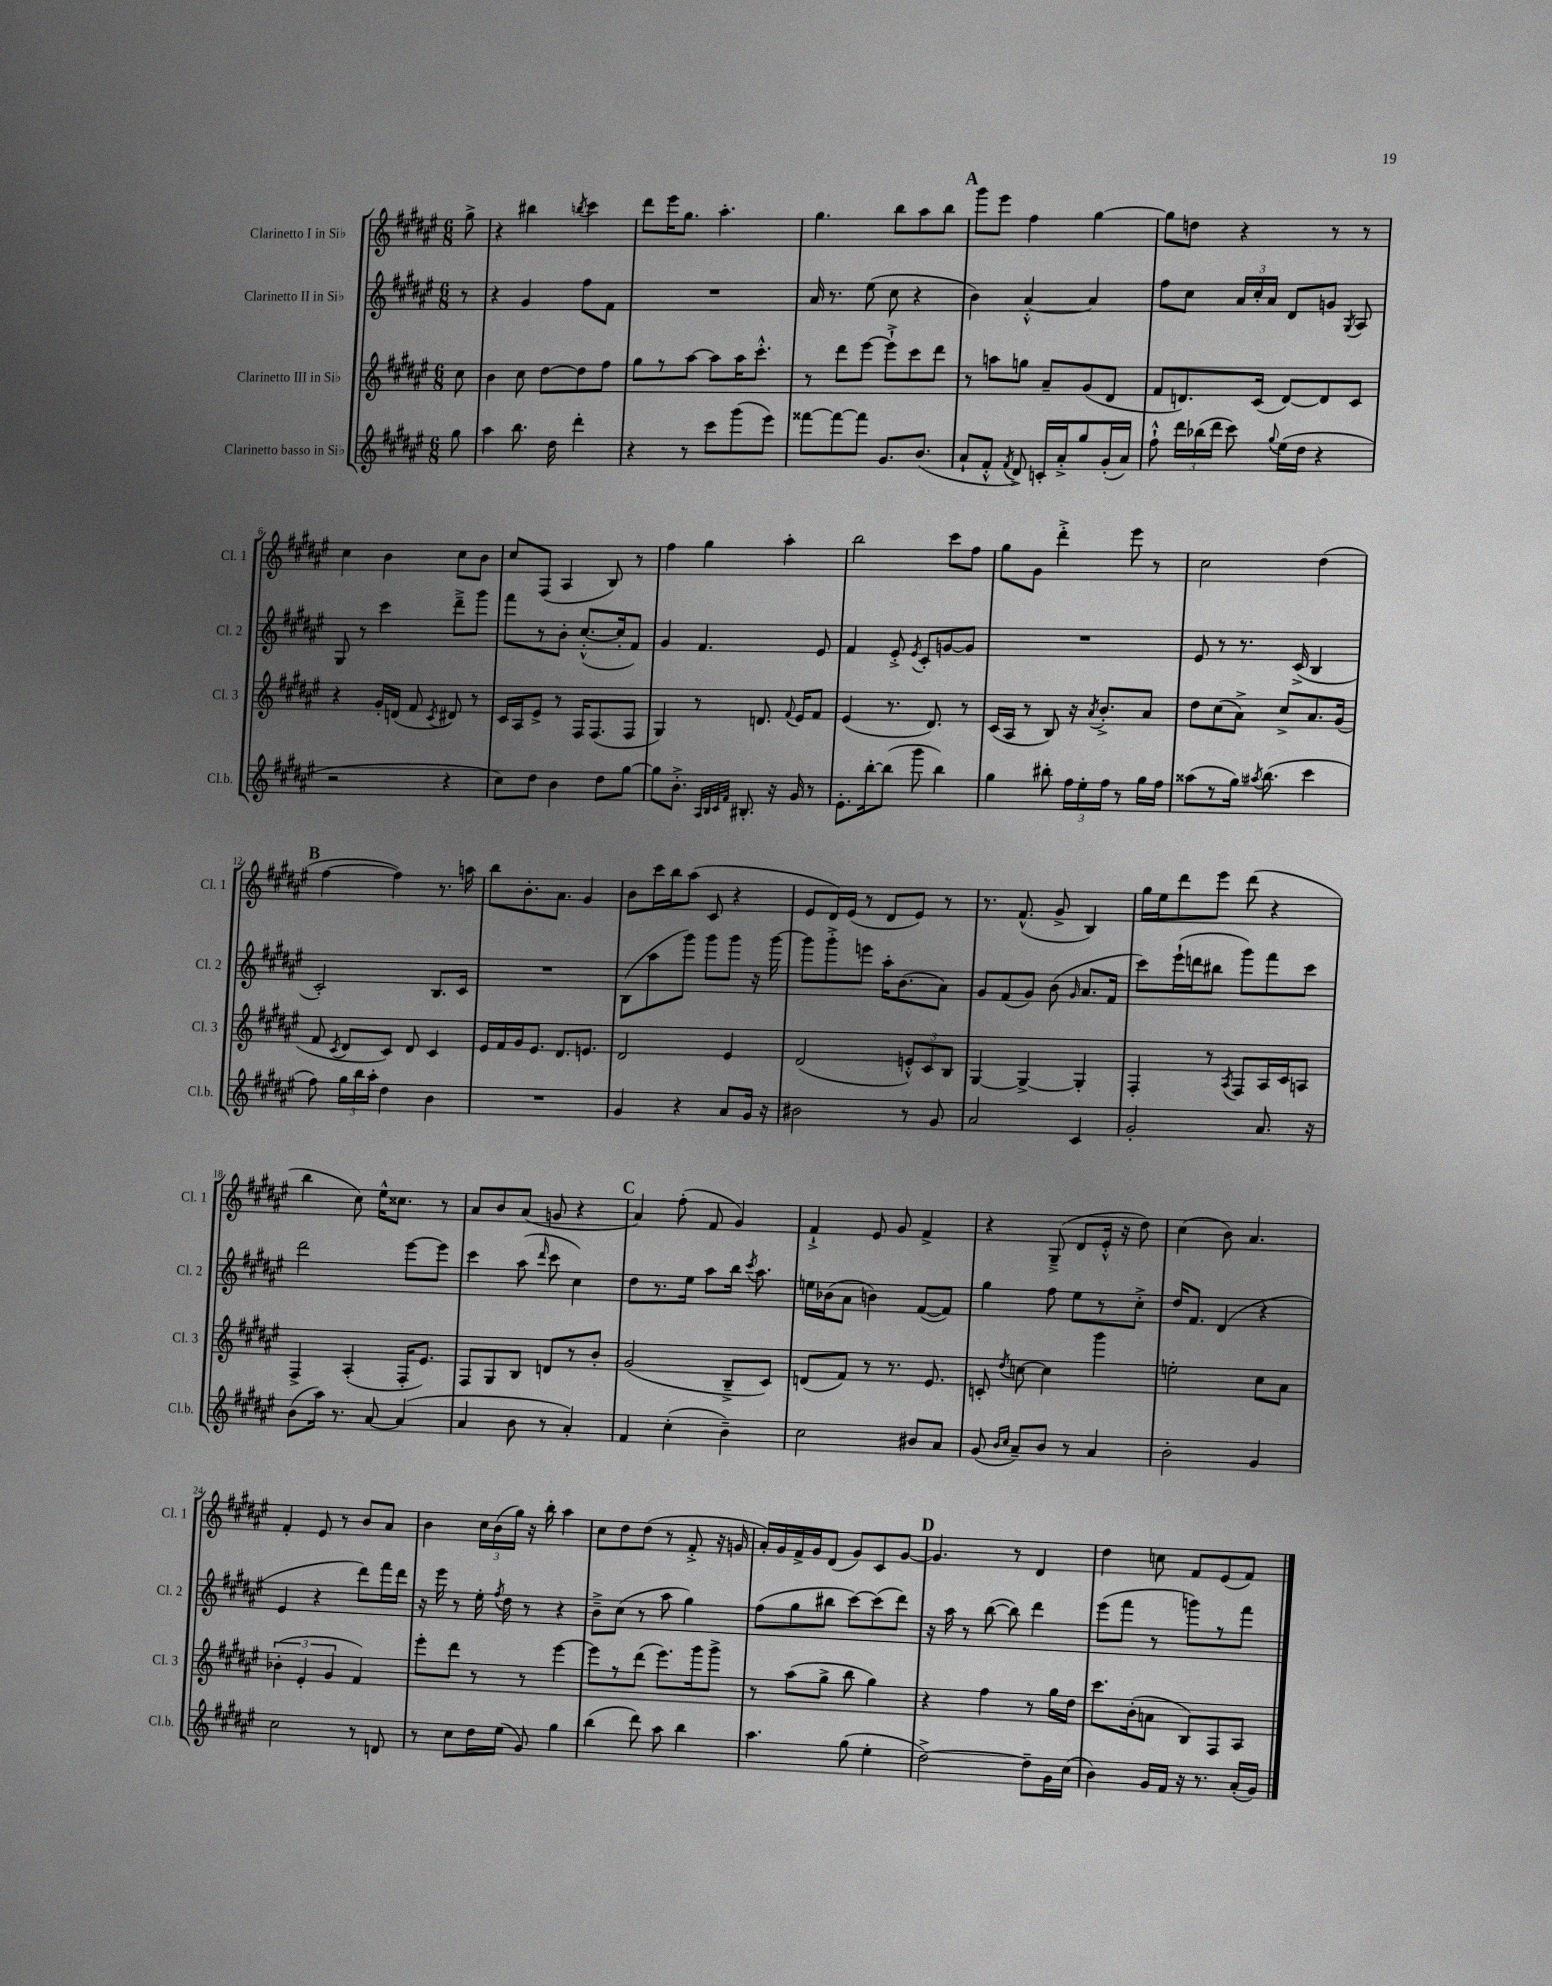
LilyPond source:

<<
\new StaffGroup <<
\new Staff = "s0" \with { instrumentName = "Clarinetto I in Sib" shortInstrumentName = "Cl. 1" } {
    \clef treble \key fis \major \numericTimeSignature \time 6/8 \partial 8
    \autoBeamOff gis''8-> |
    r4 bis''4 \acciaccatura { b''8 } cis'''4 |
    dis'''8[ eis'''16 gis''8.] ais''4.-. |
    gis''4. b''8[ ais''8 b''8] |
    \mark \markup { \bold "A" } gis'''8[ eis'''8] fis''4 gis''4~ |
    gis''8[ d''8] r4 r8 r8 |
    cis''4 b'4 cis''8[ b'8] |
    cis''8[ fis8]( ais4 b8) r8 |
    fis''4 gis''4 ais''4-. |
    b''2 cis'''8[ fis''8] |
    gis''8[ gis'8] dis'''4-.-> eis'''8 r8 |
    cis''2 dis''4( |
    \mark \markup { \bold "B" } fis''4~ fis''4) r8. a''16 |
    b''8[ b'8.-. ais'8.] gis'4 |
    b'8[ cis'''16 b''16 ais''8]( cis'8 r4 |
    eis'8[ dis'16) eis'16]( r8 dis'8[ eis'8]) r8 |
    r8. fis'8.-^( gis'8-> b4) |
    gis''16[ eis''16 dis'''8 eis'''8] dis'''8( r4 |
    b''4 cis''8) eis''16[-^ cisis''8.] r8 |
    ais'8[ b'8 ais'8]( g'8 r4 |
    \mark \markup { \bold "C" } ais'4) fis''8-.( fis'8 gis'4) |
    fis'4-!-> eis'8 gis'8 fis'4-> |
    r4 gis8--->( dis'8[ eis'16]-.-^ r16 dis''8) |
    cis''4( b'8) ais'4. |
    fis'4-. eis'8 r8 b'8[ ais'8] |
    b'4 \tuplet 3/2 { cis''16[ b'16( gis''16]) } r16 b''16-. ais''4 |
    cis''8[ dis''8 dis''8]( r8 fis'8-.-> r16 g'16 |
    ais'16[-.) gis'16 fis'16-> gis'16 dis'8]( gis'8[) cis'8 gis'8]~ |
    \mark \markup { \bold "D" } gis'4. r8 dis'4 |
    dis''4 c''8 fis'8[ eis'8( fis'8]) \bar "|." |
}
\new Staff = "s1" \with { instrumentName = "Clarinetto II in Sib" shortInstrumentName = "Cl. 2" } {
    \clef treble \key fis \major \numericTimeSignature \time 6/8 \partial 8
    \autoBeamOff r8 |
    r4 gis'4 fis''8[ fis'8] |
    R2. |
    ais'16 r8. eis''8( cis''8 r4 |
    \mark \markup { \bold "A" } b'4) ais'4~-.-^ ais'4 |
    fis''8[ cis''8] \tuplet 3/2 { ais'16[ cis''16-. ais'16] } dis'8[ g'8] \acciaccatura { gis8 } ais8 |
    gis8 r8 cis'''4 dis'''8[---> gis'''8] |
    fis'''8[ r8 b'8]-. cis''8.[~-.-^( cis''16-. fis'8]) |
    gis'4 fis'4. eis'8 |
    fis'4 eis'8-.-> \acciaccatura { eis'8 } cis'8[-. g'8~ g'8] |
    R2. |
    eis'8 r8 r8. cis'16->( b4 |
    \mark \markup { \bold "B" } cis'2-.) b8.[ cis'16] |
    R2. |
    b8[( ais''8 gis'''8]) gis'''8[ gis'''8] r16 gis'''16~ |
    gis'''8[ gis'''8-.-> e'''8] ais''16[-. b'8.( ais'8]) |
    gis'8[ fis'8( gis'8]) b'8( \grace { gis'16 } ais'8.[ fis'16] |
    cis'''8[) eis'''16-!( d'''16 bis''8] gis'''8[) fis'''8 cis'''8] |
    dis'''2 eis'''8[~ eis'''8] |
    cis'''4 ais''8( \grace { dis'''16 } cis'''8 cis''4) |
    \mark \markup { \bold "C" } dis''8[ r8. eis''16] ais''8[ b''16] \acciaccatura { cis'''8 } ais''8. |
    e''16[ bes'16( ais'8] b'4) fis'8[~( fis'8]) |
    gis''4 fis''8 eis''8[ r8 cis''8]-.-> |
    dis''16[ fis'8.] dis'4( r4 |
    eis'4 r4 dis'''8[) fis'''16 dis'''16] |
    r16 eis'''16 r8 eis''16-. \acciaccatura { fis''8 } dis''16 r8 r4 |
    b'8[---> cis''8]( r8 ais''8 gis''4) |
    fis''8[( gis''8 bis''8] cis'''8[~) cis'''8( dis'''8]) |
    \mark \markup { \bold "D" } r16 ais''16 r8 b''8~( b''8) dis'''4 |
    eis'''8[( fis'''8] r8 g'''8[) r8 fis'''8] \bar "|." |
}
\new Staff = "s2" \with { instrumentName = "Clarinetto III in Sib" shortInstrumentName = "Cl. 3" } {
    \clef treble \key fis \major \numericTimeSignature \time 6/8 \partial 8
    \autoBeamOff cis''8 |
    b'4 cis''8 dis''8[~ dis''8 fis''8] |
    gis''8[ r8 ais''8]~ ais''8[ ais''16 cis'''8.]-.-^ |
    r8 dis'''8[ eis'''8]~ eis'''8[-!-> cis'''8 dis'''8] |
    \mark \markup { \bold "A" } r8 a''8[ g''8] ais'8[-- gis'8( dis'8] |
    fis'8[ d'8.) cis'16]( d'8[~) d'8 cis'8] |
    r4 gis'16[-. d'16]( fis'8 \acciaccatura { cis'8 } dis'8) r8 |
    cis'16[ ais16 eis'8]-> r8 fis16[ fis8.( fis8] |
    gis4) r8 d'8. \appoggiatura { fis'8 } eis'16[ fis'8] |
    eis'4( r8. dis'8.) r8 |
    cis'16[( ais16] r8 b8) r16 \acciaccatura { ais'8 } b'8.[-.-> ais'8] |
    dis''8[ cis''8( ais'8]->) cis''8[-> ais'8. gis'16]( |
    \mark \markup { \bold "B" } fis'8 \acciaccatura { cis'8 } dis'8[ cis'8]) dis'8 cis'4 |
    eis'16[ fis'16 gis'16 eis'8.] dis'8.[ e'8.] |
    dis'2 eis'4 |
    dis'2( \tuplet 3/2 { e'8[-.-^) cis'8 b8] } |
    gis4~ gis4~-> gis4-. |
    fis4-. r8 \acciaccatura { ais8 } fis8[ ais16 cis'16 a8] |
    fis4-> ais4-.( fis16[-. eis'8.]) |
    fis8[ gis8 b8] d'8[ r8 b'8]-. |
    \mark \markup { \bold "C" } gis'2( b8[---> cis'8]) |
    d'8[( fis'8]) r8 r8. eis'8. |
    c'8-. \acciaccatura { dis''8 } c''8~ c''4 gis'''4 |
    e''2-. cis''8[ ais'8] |
    \tuplet 3/2 { bes'4-.( eis'4-. gis'4 } fis'4) |
    eis'''8[-. dis'''8] r8 r8 eis'''4~ |
    eis'''8[ r8 dis'''8]( eis'''8.[) gis'''16 gis'''8]-> |
    r8 ais''8[( gis''8]-> b''8 gis''4) |
    \mark \markup { \bold "D" } r4 fis''4 r8 gis''16[ dis''16] |
    cis'''8.[ b'16-.( a'8] b8[) fis8 ais8] \bar "|." |
}
\new Staff = "s3" \with { instrumentName = "Clarinetto basso in Sib" shortInstrumentName = "Cl.b." } {
    \clef treble \key fis \major \numericTimeSignature \time 6/8 \partial 8
    \autoBeamOff gis''8 |
    ais''4 b''8. dis''16 dis'''4-. |
    r4 r8 cis'''8[ gis'''8( eis'''8]) |
    fisis'''8[~ fisis'''8~ fisis'''8] gis'8.[ b'8.]( |
    \mark \markup { \bold "A" } ais'8[-! fis'8]-.-^ \acciaccatura { fis'8 } dis'8->) c'16[-. ais'16-.-> gis''8 gis'16-.( ais'16]) |
    fis''8-!-^ \tuplet 3/2 { dis'''16[ bes''16( dis'''16] } cis'''8) \appoggiatura { gis''8 } eis''16[( dis''16] r4 |
    r2 r4 |
    cis''8[) dis''8] b'4 dis''8[ gis''8]~ |
    gis''8[ b'8.]-.-> \grace { ais32[ b32 cis'32 fis'32] } bis8.-. r16 gis'16 r8 |
    eis'8.[-. b''16~-. b''8]( gis'''8 b''4) |
    gis''4 bis''8-. \tuplet 3/2 { fis''16[ eis''16-. fis''16] } r8 gis''16[ fis''16] |
    aisis''8[( r8 gis''16]) \acciaccatura { ais''8 } b''8.( cis'''4 |
    \mark \markup { \bold "B" } fis''8) \tuplet 3/2 { gis''16[ b''16 ais''16]-. } dis''4 b'4 |
    R2. |
    gis'4 r4 ais'8[ gis'16] r16 |
    bis'2 r8 gis'8 |
    ais'2 cis'4 |
    gis'2-. ais'8. r16 |
    b'8[( ais''16]) r8. ais'8~ ais'4( |
    ais'4 b'8 r8 ais'4-.) |
    \mark \markup { \bold "C" } fis'4 cis''4-.( b'4--) |
    cis''2 bis'8[ ais'8] |
    gis'8( \grace { b'16[ cis''16] } ais'8[--) b'8] r8 ais'4 |
    b'2-. gis'4 |
    cis''2 r8 d'8 |
    r8 cis''8[ dis''16 eis''16]( gis'8) gis''4 |
    b''4( dis'''8) ais''8 b''4 |
    ais''4. gis''8( eis''4-. |
    \mark \markup { \bold "D" } dis''2~->) dis''8[-- gis'16 cis''16]( |
    b'4) gis'16[ fis'16] r16 r8. ais'16[-.( gis'16]) \bar "|." |
}
>>
>>
